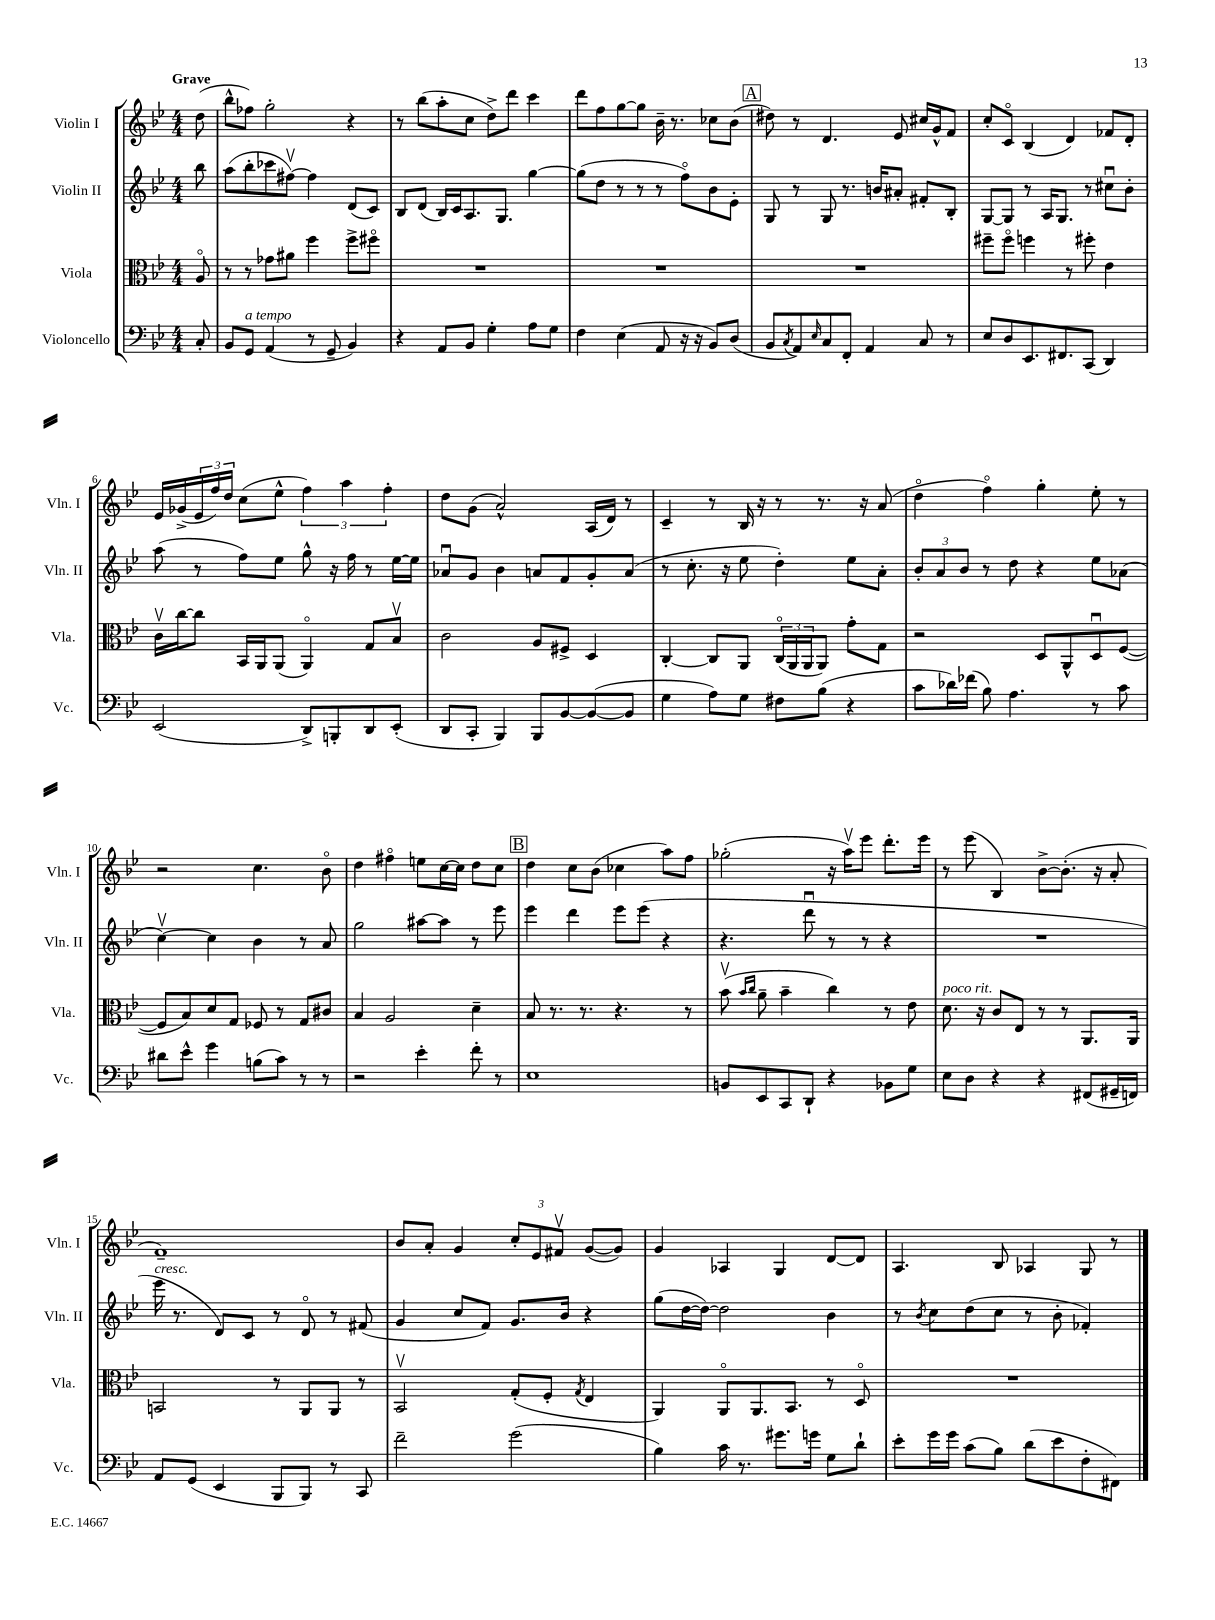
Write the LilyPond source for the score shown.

<<
\new StaffGroup <<
\new Staff = "s0" \with { instrumentName = "Violin I" shortInstrumentName = "Vln. I" } {
    \clef treble \key bes \major \numericTimeSignature \time 4/4 \partial 8 \tempo "Grave"
    d''8( |
    bes''8-^ fes''8) g''2-. r4 |
    r8 bes''8( a''8-. c''8 d''8->) d'''8 c'''4 |
    d'''8 f''8 g''8~ g''8 bes'16-- r8. ces''8 bes'8( |
    \mark \markup { \box "A" } dis''8) r8 d'4. ees'8 cis''16 g'16-^ f'8 |
    c''8-. c'8\flageolet bes4( d'4) fes'8 d'8-. |
    ees'16 ges'16->( \tuplet 3/2 { ees'16 f''16) d''16 } c''8( ees''8-^ \tuplet 3/2 { f''4) a''4 f''4-. } |
    d''8 g'8( a'2-^) a16( d'16) r8 |
    c'4-- r8 bes16 r16 r8 r8. r16 a'8( |
    d''4\flageolet f''4\flageolet) g''4-. ees''8-. r8 |
    r2 c''4. bes'8\flageolet |
    d''4 fis''4\flageolet e''8 c''16~ c''16 d''8 c''8 |
    \mark \markup { \box "B" } d''4 c''8 bes'8( ces''4 a''8) f''8 |
    ges''2-.( r16 a''16\upbow) ees'''8 d'''8.-. ees'''16 |
    r8 ees'''8( bes4) bes'8~-> bes'8.-.( r16 a'8-. |
    f'1--) |
    bes'8 a'8-. g'4 \tuplet 3/2 { c''8-. ees'8 fis'8\upbow } g'8~( g'8) |
    g'4 aes4 g4 d'8~ d'8 |
    a4. bes8 aes4 g8 r8 \bar "|." |
}
\new Staff = "s1" \with { instrumentName = "Violin II" shortInstrumentName = "Vln. II" } {
    \clef treble \key bes \major \numericTimeSignature \time 4/4 \partial 8
    bes''8 |
    a''8( bes''8-. ces'''8 fis''8~\upbow) fis''4 d'8( c'8) |
    bes8 d'8( bes16) c'16 a8. g8. g''4~ |
    g''8( d''8 r8 r8 r8 f''8\flageolet) bes'8 ees'8-. |
    \mark \markup { \box "A" } g8 r8 g8 r8. b'16 ais'8-. fis'8-. bes8-. |
    g8~ g8 r8 a16 g8. r8 cis''8\downbow bes'8-. |
    a''8( r8 f''8) ees''8 g''8-^ r16 f''16 r8 ees''16~ ees''16 |
    aes'8\downbow g'8 bes'4 a'8 f'8 g'8-. a'8( |
    r8 c''8.-. r16 ees''8 d''4-.) ees''8 a'8-. |
    \tuplet 3/2 { bes'8-. a'8 bes'8 } r8 d''8 r4 ees''8 aes'8( |
    c''4~\upbow) c''4 bes'4 r8 a'8 |
    g''2 ais''8~ ais''8 r8 ees'''8 |
    \mark \markup { \box "B" } ees'''4 d'''4 ees'''8 ees'''8( r4 |
    r4. d'''8\downbow r8 r8 r4 |
    R1 |
    ees'''16^\markup { \italic "cresc." } r8. d'8) c'8 r8 d'8\flageolet r8 fis'8( |
    g'4 c''8 f'8) g'8. bes'16 r4 |
    g''8( d''16~ d''16~) d''2 bes'4 |
    r8 \acciaccatura { bes'8 } c''8 d''8( c''8 r8 bes'8-. fes'4-.) \bar "|." |
}
\new Staff = "s2" \with { instrumentName = "Viola" shortInstrumentName = "Vla." } {
    \clef alto \key bes \major \numericTimeSignature \time 4/4 \partial 8
    a8\flageolet |
    r8 r8 ges'8 ais'8 f''4 f''8-> fis''8\flageolet |
    R1 |
    R1 |
    \mark \markup { \box "A" } R1 |
    fis''8-- fis''8\flageolet f''4 r8 fis''8-. ees'4 |
    c'16\upbow c''16~ c''8 bes,16 a,16 a,8( a,4\flageolet) g8 bes8\upbow |
    c'2 a8 fis8-> d4 |
    c4~-. c8 a,8 \tuplet 3/2 { c16\flageolet( a,16 a,16 } a,8) g'8-. g8 |
    r2 d8 a,8-^ d8\downbow f8~( |
    f8 bes8) d'8 g8 fes8 r8 g8 cis'8 |
    bes4 a2 d'4-- |
    \mark \markup { \box "B" } bes8 r8. r8. r4. r8 |
    bes'8\upbow( \grace { bes'16 c''16 } a'8-- bes'4-- c''4) r8 ees'8 |
    d'8.^\markup { \italic "poco rit." } r16 c'8 ees8 r8 r8 a,8. a,16 |
    b,2 r8 a,8 a,8 r8 |
    bes,2\upbow g8-.( f8-. \acciaccatura { g8 } ees4 |
    a,4) a,8\flageolet a,8. bes,8. r8 d8\flageolet |
    R1 \bar "|." |
}
\new Staff = "s3" \with { instrumentName = "Violoncello" shortInstrumentName = "Vc." } {
    \clef bass \key bes \major \numericTimeSignature \time 4/4 \partial 8
    c8-. |
    bes,8 g,8^\markup { \italic "a tempo" } a,4( r8 g,8-- bes,4) |
    r4 a,8 bes,8 g4-. a8 g8 |
    f4 ees4( a,8 r16 r16 bes,8) d8( |
    \mark \markup { \box "A" } bes,8 \acciaccatura { c8 } a,8) \grace { ees16 } c8 f,8-. a,4 c8 r8 |
    ees8 d8 ees,8. fis,8. c,8( d,4) |
    ees,2( d,8->) b,,8-. d,8 ees,8-.( |
    d,8 c,8-. bes,,4) bes,,8 bes,8~ bes,8~( bes,8 |
    g4 a8) g8 fis8 bes8( r4 |
    c'8 des'16) fes'16( bes8) a4. r8 c'8 |
    dis'8 ees'8-^ g'4 b8( c'8) r8 r8 |
    r2 ees'4-. f'8-. r8 |
    \mark \markup { \box "B" } ees1 |
    b,8 ees,8 c,8 d,8-! r4 bes,8 g8 |
    ees8 d8 r4 r4 fis,8( gis,16-- f,16) |
    a,8 g,8( ees,4 bes,,8 bes,,8) r8 c,8 |
    f'2-- g'2( |
    bes4) c'16 r8. gis'8. g'16 g8 d'8-! |
    ees'8-. g'16 g'16 c'8( bes8) d'8( ees'8 f8-. fis,8) \bar "|." |
}
>>
>>
